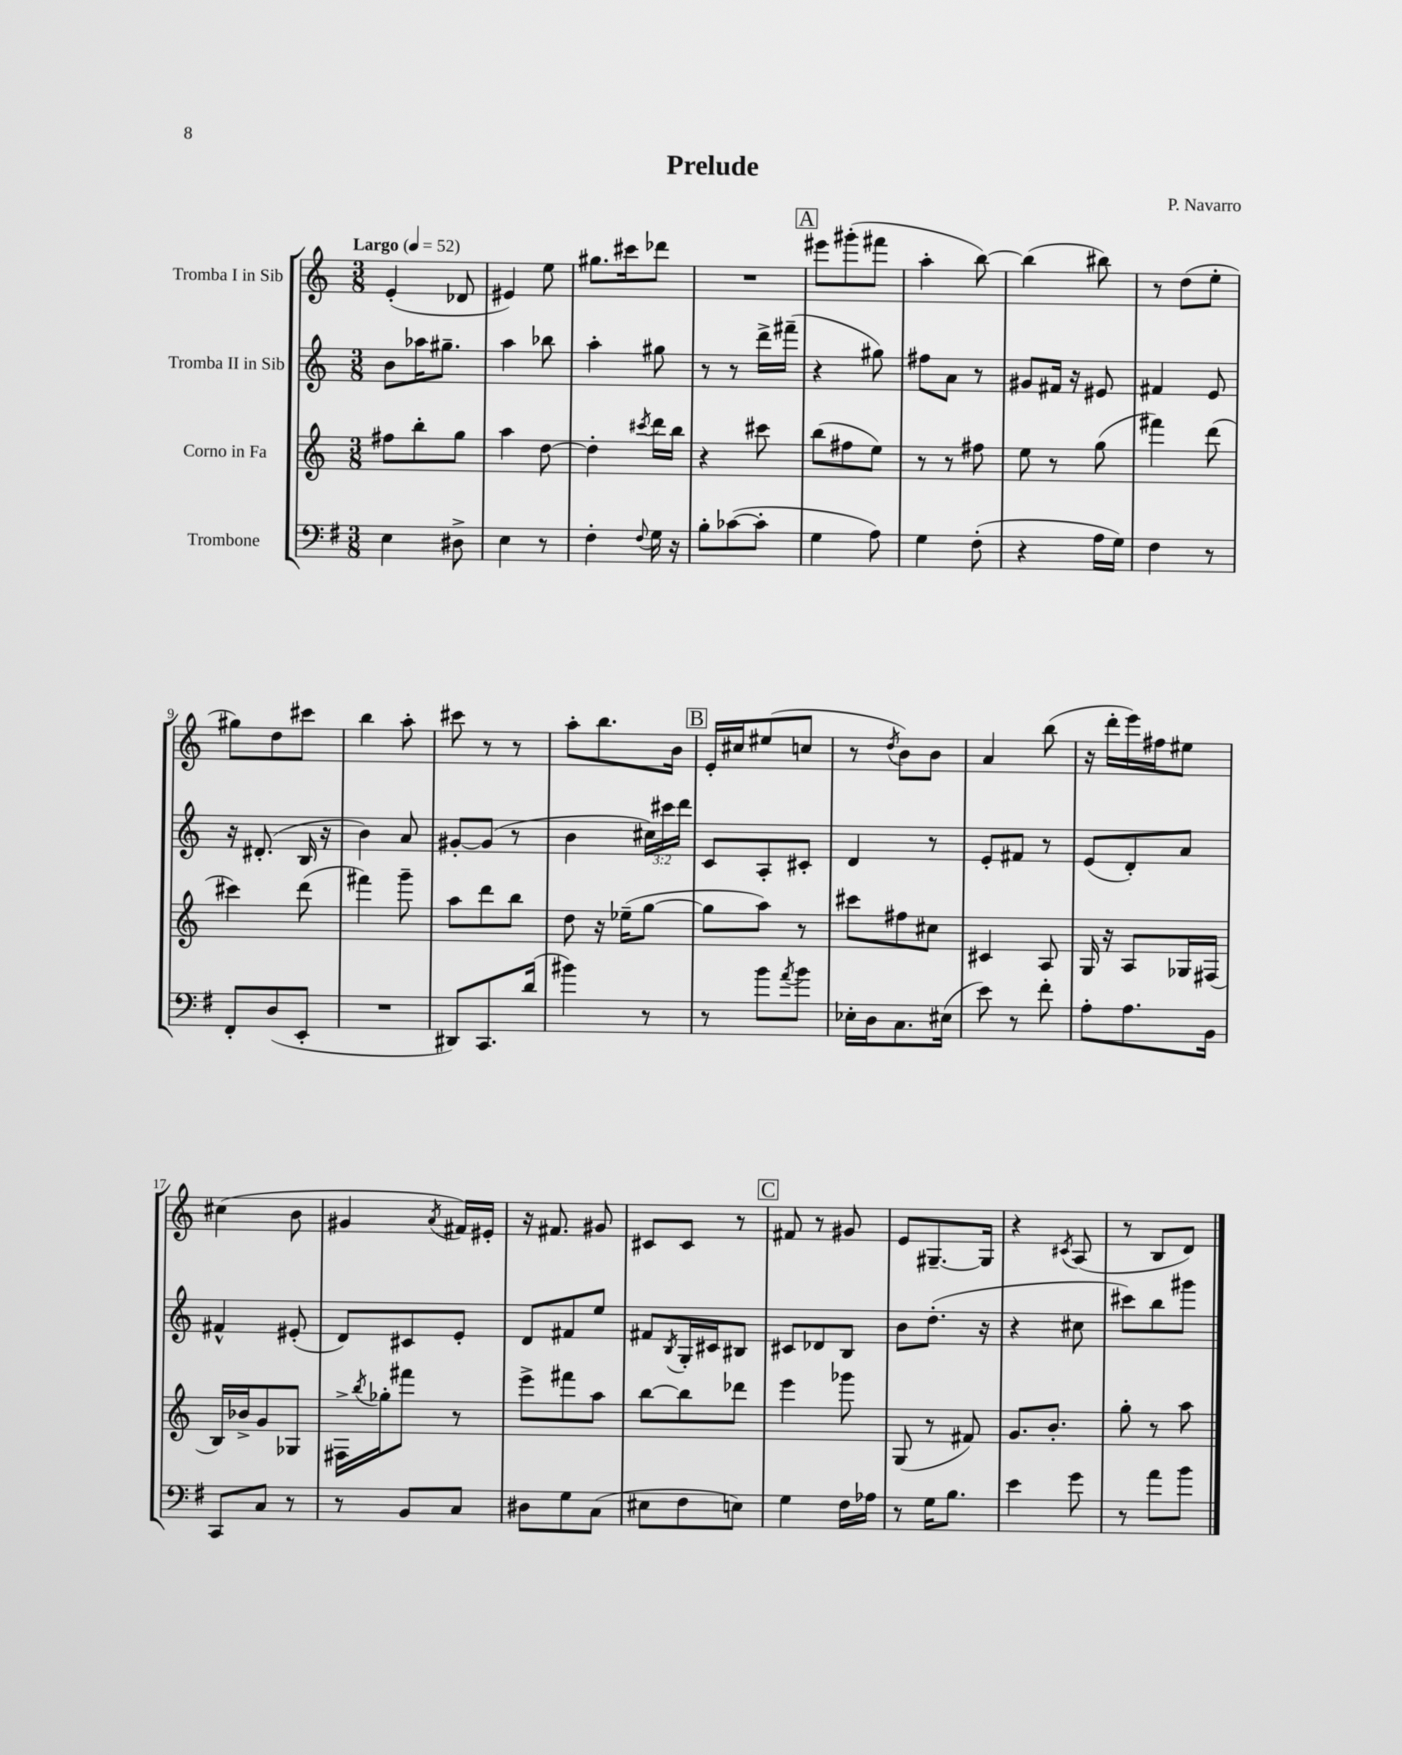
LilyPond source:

\header { title = "Prelude" composer = "P. Navarro" }
<<
\new StaffGroup <<
\new Staff = "s0" \with { instrumentName = "Tromba I in Sib" } {
    \clef treble \key c \major \numericTimeSignature \time 3/8 \tempo "Largo" 4 = 52
    e'4-.( des'8 |
    eis'4) e''8 |
    gis''8. cis'''16 des'''8 |
    R4. |
    \mark \markup { \box "A" } eis'''8 gis'''8-.( fis'''8 |
    a''4-. b''8~) |
    b''4( bis''8) |
    r8 d''8( e''8-. |
    gis''8) d''8 cis'''8 |
    b''4 a''8-. |
    cis'''8 r8 r8 |
    a''8-. b''8. b'16 |
    \mark \markup { \box "B" } e'16-. cis''16 eis''8( c''8 |
    r8 \acciaccatura { d''8 } b'8) b'8 |
    a'4 b''8( |
    r16 d'''16-. e'''16) fis''16 eis''8 |
    cis''4( b'8 |
    gis'4 \acciaccatura { a'8 } fis'16) eis'16-. |
    r16 fis'8. gis'8 |
    cis'8 cis'8 r8 |
    \mark \markup { \box "C" } fis'8 r8 gis'8 |
    e'8 gis8.~-- gis16 |
    r4 \acciaccatura { cis'8 } a8( |
    r8 b8 d'8) \bar "|." |
}
\new Staff = "s1" \with { instrumentName = "Tromba II in Sib" } {
    \clef treble \key c \major \numericTimeSignature \time 3/8 \override Staff.TupletNumber.text = #tuplet-number::calc-fraction-text
    b'8 aes''16 gis''8.-- |
    a''4 bes''8 |
    a''4-. gis''8 |
    r8 r8 d'''16-> fis'''16--( |
    \mark \markup { \box "A" } r4 gis''8) |
    fis''8 a'8 r8 |
    gis'8 fis'16 r16 eis'8 |
    fis'4 e'8 |
    r16 dis'8.-.( b16 r16 |
    b'4) a'8 |
    gis'8~-. gis'8( r8 |
    b'4 \tuplet 3/2 { cis''16) cis'''16 d'''16 } |
    \mark \markup { \box "B" } c'8 a8-. cis'8-. |
    d'4 r8 |
    e'8-. fis'8 r8 |
    e'8( d'8-.) a'8 |
    fis'4-^ eis'8-.( |
    d'8) cis'8 e'8-. |
    d'8 fis'8 e''8 |
    fis'8 \acciaccatura { b8 } g16-. cis'16 bis8 |
    \mark \markup { \box "C" } cis'8 des'8 b8 |
    b'8 d''8.-.( r16 |
    r4 cis''8 |
    cis'''8) b''8 gis'''8 \bar "|." |
}
\new Staff = "s2" \with { instrumentName = "Corno in Fa" } {
    \clef treble \key c \major \numericTimeSignature \time 3/8
    fis''8 b''8-. g''8 |
    a''4 d''8~ |
    d''4-. \acciaccatura { cis'''8 } d'''16 b''16 |
    r4 cis'''8 |
    \mark \markup { \box "A" } b''8( fis''8 e''8) |
    r8 r8 fis''8 |
    e''8 r8 g''8( |
    fis'''4) d'''8( |
    cis'''4) d'''8( |
    fis'''4) g'''8-- |
    a''8 d'''8 b''8 |
    d''8 r16 ees''16--( g''8~ |
    \mark \markup { \box "B" } g''8 a''8) r8 |
    cis'''8 fis''8 cis''8 |
    cis'4 a8 |
    g16 r16 a8 ges16 fis16( |
    b16) bes'16-> g'8 ges8 |
    fis16-> \acciaccatura { b''8 } ges''16-. fis'''8 r8 |
    e'''8-> fis'''8 a''8 |
    b''8~ b''8 des'''8 |
    \mark \markup { \box "C" } e'''4 ges'''8 |
    g8( r8 fis'8) |
    g'8. b'8.-. |
    g''8-. r8 a''8 \bar "|." |
}
\new Staff = "s3" \with { instrumentName = "Trombone" } {
    \clef bass \key g \major \numericTimeSignature \time 3/8
    e4 dis8-> |
    e4 r8 |
    fis4-. \appoggiatura { fis8 } g16 r16 |
    b8-. ces'8~( ces'8-. |
    \mark \markup { \box "A" } g4 a8) |
    g4 fis8-.( |
    r4 a16 g16) |
    fis4 r8 |
    fis,8-. d8( e,8-. |
    R4. |
    dis,8) c,8. d'16( |
    bis'4) r8 |
    \mark \markup { \box "B" } r8 b'8 \acciaccatura { a'8 } b'8 |
    ees16-. d16 c8. eis16( |
    e'8) r8 fis'8-. |
    a8-. a8. b,16 |
    c,8 c8 r8 |
    r8 b,8 c8 |
    dis8 g8 c8( |
    eis8 fis8 e8) |
    \mark \markup { \box "C" } g4 fis16 aes16 |
    r8 g16 b8. |
    e'4 g'8 |
    r8 a'8 b'8 \bar "|." |
}
>>
>>
